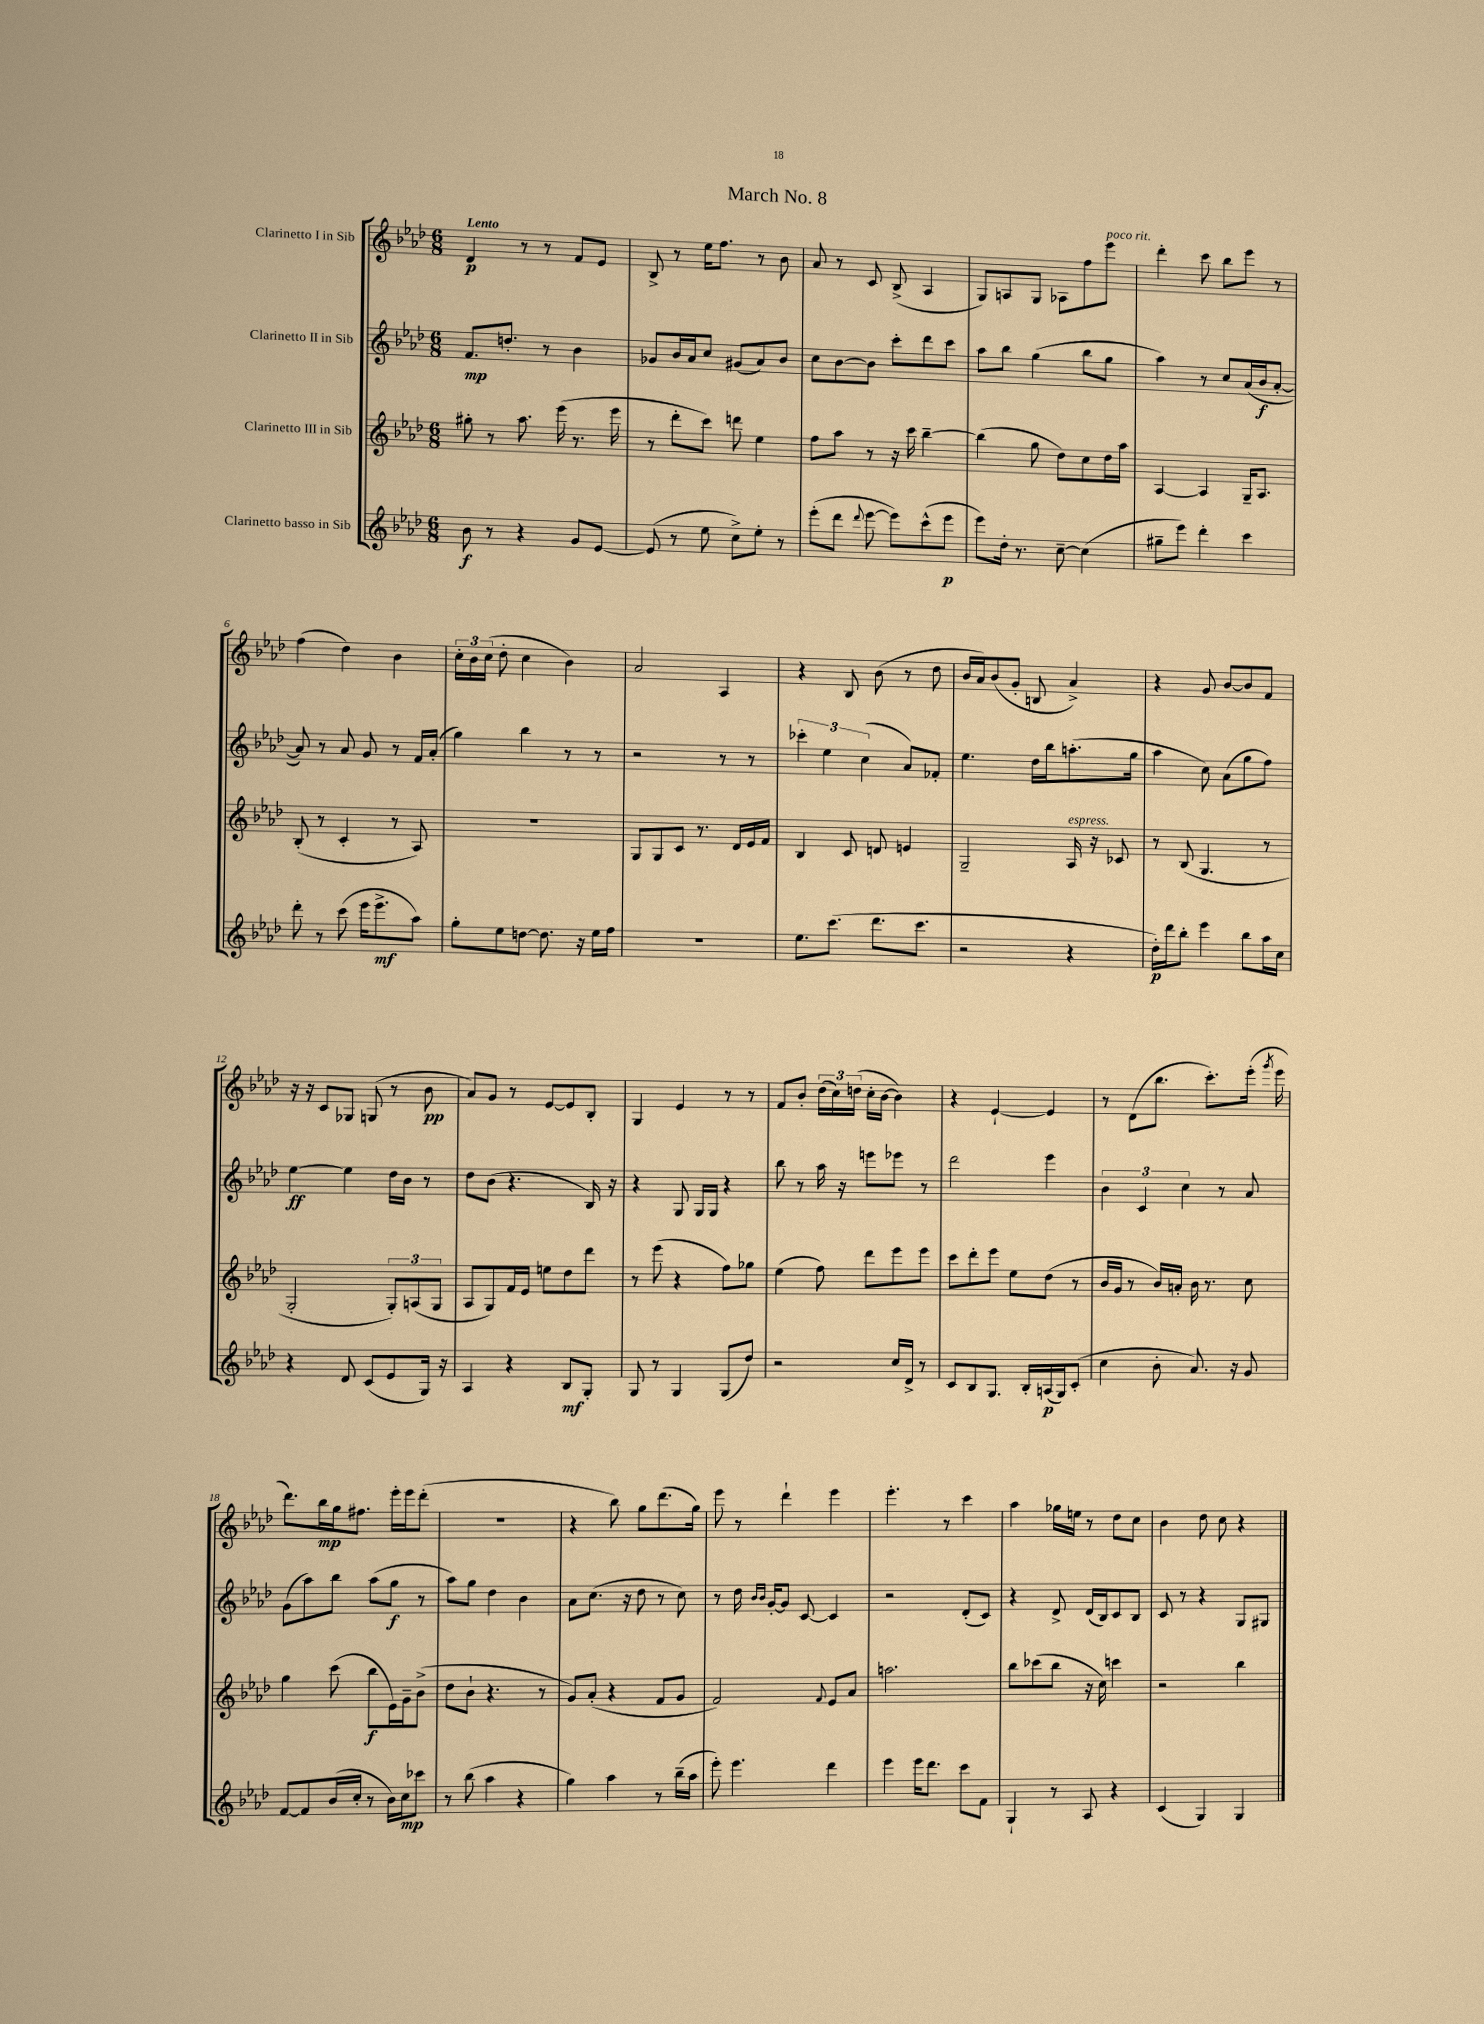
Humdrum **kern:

**kern	**kern	**kern	**kern
*staff4	*staff3	*staff2	*staff1
*clefG2	*clefG2	*clefG2	*clefG2
*k[b-e-a-d-]	*k[b-e-a-d-]	*k[b-e-a-d-]	*k[b-e-a-d-]
*M6/8	*M6/8	*M6/8	*M6/8
8b-\	8gg#'\	8.f/L	4d-/
8r	8r	.	.
.	.	8.dd'/J	.
4r	8.aa-\	.	8r
.	.	8r	8r
.	(16eee-\	.	.
8g/L	8.r	4b-\	8f/L
[8e-/J	.	.	8e-/J
.	16eee-\	.	.
=	=	=	=
(8e-/]	8r	8g-/L	8B-^/
8r	8ddd-'\L	16b-/L	8r
.	.	16a-/J	.
8ee-\	8ccc\J)	8cc/J	16ee-\LK
.	.	.	8.ff\J
8cc^\L)	8ddd\	(8g#/L	.
8ee-'\J	4ee-\	8a-/)	8r
8r	.	8b-/J	8b-\
=	=	=	=
(8eee-'\L	8ff\L	8cc\L	8a-/
8ddd-\J	8aa-\J	[8b-\	8r
8qqddd-/	.	.	.
[8eee-\	8r	8b-\]J	8c/
8eee-\]L)	16r	8ccc'\L	(8B-^/
.	16ccc\	.	.
(8ccc^^\	[4bb-~\	8ddd-\	4A-/
8eee-\J	.	8ccc\J	.
=	=	=	=
8eee-\L)	(4bb-\]	8aa-\L	8G/L)
16dd-'\Jk	.	8bb-\J	8A/
8.r	.	.	.
.	8gg\	(4gg\	8G/J
[8cc~\	8dd-\L)	.	8A-\L
(4cc\]	8cc\	8bb-\L	8ff\
.	16dd-\L	8gg\J	8eee-\J
.	16aa-\JJ	.	.
=	=	=	=
8gg#~\L	[4A-/	4aa-\)	4ddd-'\
8eee-\J)	.	.	.
4ddd-'\	4A-/]	8r	8ccc\
.	.	8cc/L	8bb-\L
4ccc\	16G~/LK	(16a-/L	8eee-\J
.	8.A-/J	16b-/J	.
.	.	[8a-'/J	8r
=	=	=	=
8ddd-'\	(8B-'/	8a-/])	(4ff\
8r	8r	8r	.
(8ccc\	4c'/	8a-/	4dd-\)
16eee-\LK	.	8g/	.
8.eee-^\	.	.	.
.	8r	8r	4b-\
8aa-\J)	8A-/)	16f/LL	.
.	.	(16a-'/JJ	.
=	=	=	=
8gg'\L	2.r	4gg\)	24cc'\LL
.	.	.	24b-\
.	.	.	(24cc\JJ
8ee-\	.	.	8dd-'\
[8dd\J	.	4bb-\	4cc\
8.dd\]	.	.	.
.	.	8r	4b-\)
16r	.	.	.
16ee-\LL	.	8r	.
16ff\JJ	.	.	.
=	=	=	=
2.r	8G/L	2r	2a-/
.	8G/	.	.
.	8c/J	.	.
.	8.r	.	.
.	.	8r	4A-/
.	16d-/LL	.	.
.	16e-/	8r	.
.	16f/JJ	.	.
=	=	=	=
8.ee-\L	4B-/	6ccc-'\	4r
.	.	6ee-\	.
(8.ccc\J	.	.	.
.	8c/	.	8B-/
.	.	(6cc\	.
8.ddd-\L	8d/	.	(8b-\
.	4e/	8a-/L)	8r
8.ccc\J	.	.	.
.	.	8f-'/J	8dd-\
=	=	=	=
2r	2G~/	4.ee-\	16b-/LL
.	.	.	16a-/J)
.	.	.	(8b-/
.	.	.	8g'/J
.	.	16dd-\LL	8B/
.	.	16bb-\J	.
4r	16A-/	(8.aa'\	4a-^/)
.	16r	.	.
.	8c-/	.	.
.	.	16gg\Jk	.
=	=	=	=
16dd-'\LL)	8r	4aa-\	4r
16ddd-\J	.	.	.
8bb-'\J	(8B-/	.	.
4eee-\	4.G/	8cc\)	8g/
.	.	(8a-\L	[8b-/L
8bb-\L	.	8gg\	8b-/]
16aa-\L	8r	8ff\J)	8f/J
16cc\JJ	.	.	.
=	=	=	=
4r	2G'/	[4ee-\	16r
.	.	.	16r
.	.	.	8c/L
8d-/	.	4ee-\]	8G-/J
(8c/L	.	.	(8G/
8e-/	12G'/L)	16dd-\LL	8r
.	.	16b-\JJ	.
.	(12A/	.	.
16G/Jk)	.	8r	8b-\
.	12G/J	.	.
16r	.	.	.
=	=	=	=
4A-/	8A-/L	8dd-\L	8a-/L)
.	8G/)	(8b-\J	8g/J
4r	16f/L	4.r	8r
.	16e-/JJ	.	.
.	8ee\L	.	[8e-/L
8B-/L	8dd-\	.	8e-/]
8G'/J	8ddd-\J	16B-/)	8B-'/J
.	.	16r	.
=	=	=	=
8G/	8r	4r	4G/
8r	(8eee-\	.	.
4G/	4r	8G/	4e-/
.	.	16G/LL	.
.	.	16G/JJ	.
(8G/L	8ff\L)	4r	8r
8dd-/J)	8gg-\J	.	8r
=	=	=	=
2r	(4ee-\	8bb-\	8f/L
.	.	8r	8b-'/J
.	8ff\)	16aa-\	(24dd-\LL
.	.	.	24cc\)
.	.	16r	.
.	.	.	(24dd\JJ
.	8ddd-\L	8eee\L	16cc'\LL
.	.	.	[16b-\JJ
16cc/LL	8eee-\	8eee-\J	4b-\])
16d-^/JJ	.	.	.
8r	8eee-\J	8r	.
=	=	=	=
8c/L	8ccc\L	2ddd-\	4r
8B-/	8ddd-'\	.	.
8.G/J	8eee-\J	.	[4e-`/
.	8ee-\L	.	.
16B-'/LL	.	.	.
(16A/	(8dd-\J	4eee-\	4e-/]
16G/J)	.	.	.
(8c'/J	8r	.	.
=	=	=	=
4cc\	16b-/LL	6b-\	8r
.	16g/JJ	.	.
.	8r	.	(8d-\L
.	.	6c/	.
8b-'\	16b-/LL)	.	8.bb-\J
.	16a'/JJ	.	.
.	.	6cc\	.
8.a-/)	16b-\	.	.
.	8.r	.	8.ccc'\L)
.	.	8r	.
16r	.	.	.
8g/	8cc\	8a-/	(16eee-'\Jk
.	.	.	8qggg/
.	.	.	16eee-\
=	=	=	=
[8f/L	4gg\	(8g\L	8.ddd-\L)
8f/]	.	8aa-\)	.
.	.	.	16bb-\L
(16b-/L	(8ccc\	8bb-\J	16gg\J
16cc'/JJ	.	.	8.ff#\J
8r	8bb-\L	(8aa-\L	.
16b-\LL)	16e-\L)	8gg\J	16eee-'\LL
16cc\J	16g~\J	.	16eee-\J
8ccc-\J	(8b-^\J	8r	(8ddd-'\J
=	=	=	=
8r	8dd-\L	8aa-\L)	2.r
(8bb-\	8b-`\J	8gg\J	.
4aa-\	4.r	4dd-\	.
4r	.	4b-\	.
.	8r	.	.
=	=	=	=
4gg\)	8g/L)	8a-\L	4r
.	(8a-'/J	(8.cc\J	.
4aa-\	4r	.	8bb-\)
.	.	16r	.
.	.	8dd-\	8gg\L
8r	8f/L	8r	(8.ddd-\
(16bb-~\LL	8g/J	8cc\)	.
16aa-\JJ	.	.	16gg\Jk)
=	=	=	=
8eee-'\)	2f/)	8r	8eee-\
4.eee-\	.	16dd-\	8r
.	.	16qqb-/LL	.
.	.	16qqb-/JJ	.
.	.	[16g'/LK	.
.	.	8g/]J	4ddd-`\
.	.	[8c/	.
.	8qqf/	.	.
4ddd-\	8e-/L	4c/]	4eee-\
.	8a-/J	.	.
=	=	=	=
4eee-\	2.aa\	2r	4.eee-'\
16eee-\LK	.	.	.
8.ddd-\J	.	.	.
.	.	.	8r
8ccc\L	.	(8d-'/L	4ccc\
8f\J	.	8c/J)	.
=	=	=	=
4G`/	8bb-\L	4r	4aa-\
.	(8ccc-\	.	.
8r	8bb-\J	8d-^/	16gg-\LL
.	.	.	16ee\JJ
8A-/	16r	(16d-/LL	8r
.	16cc\)	16B-/J)	.
4r	4ccc\	8c/	8dd-\L
.	.	8B-/J	8cc\J
=	=	=	=
(4c/	2r	8c/	4b-\
.	.	8r	.
4G/)	.	4r	8dd-\
.	.	.	8cc\
4G/	4bb-\	8G/L	4r
.	.	8G#/J	.
==	==	==	==
*-	*-	*-	*-
